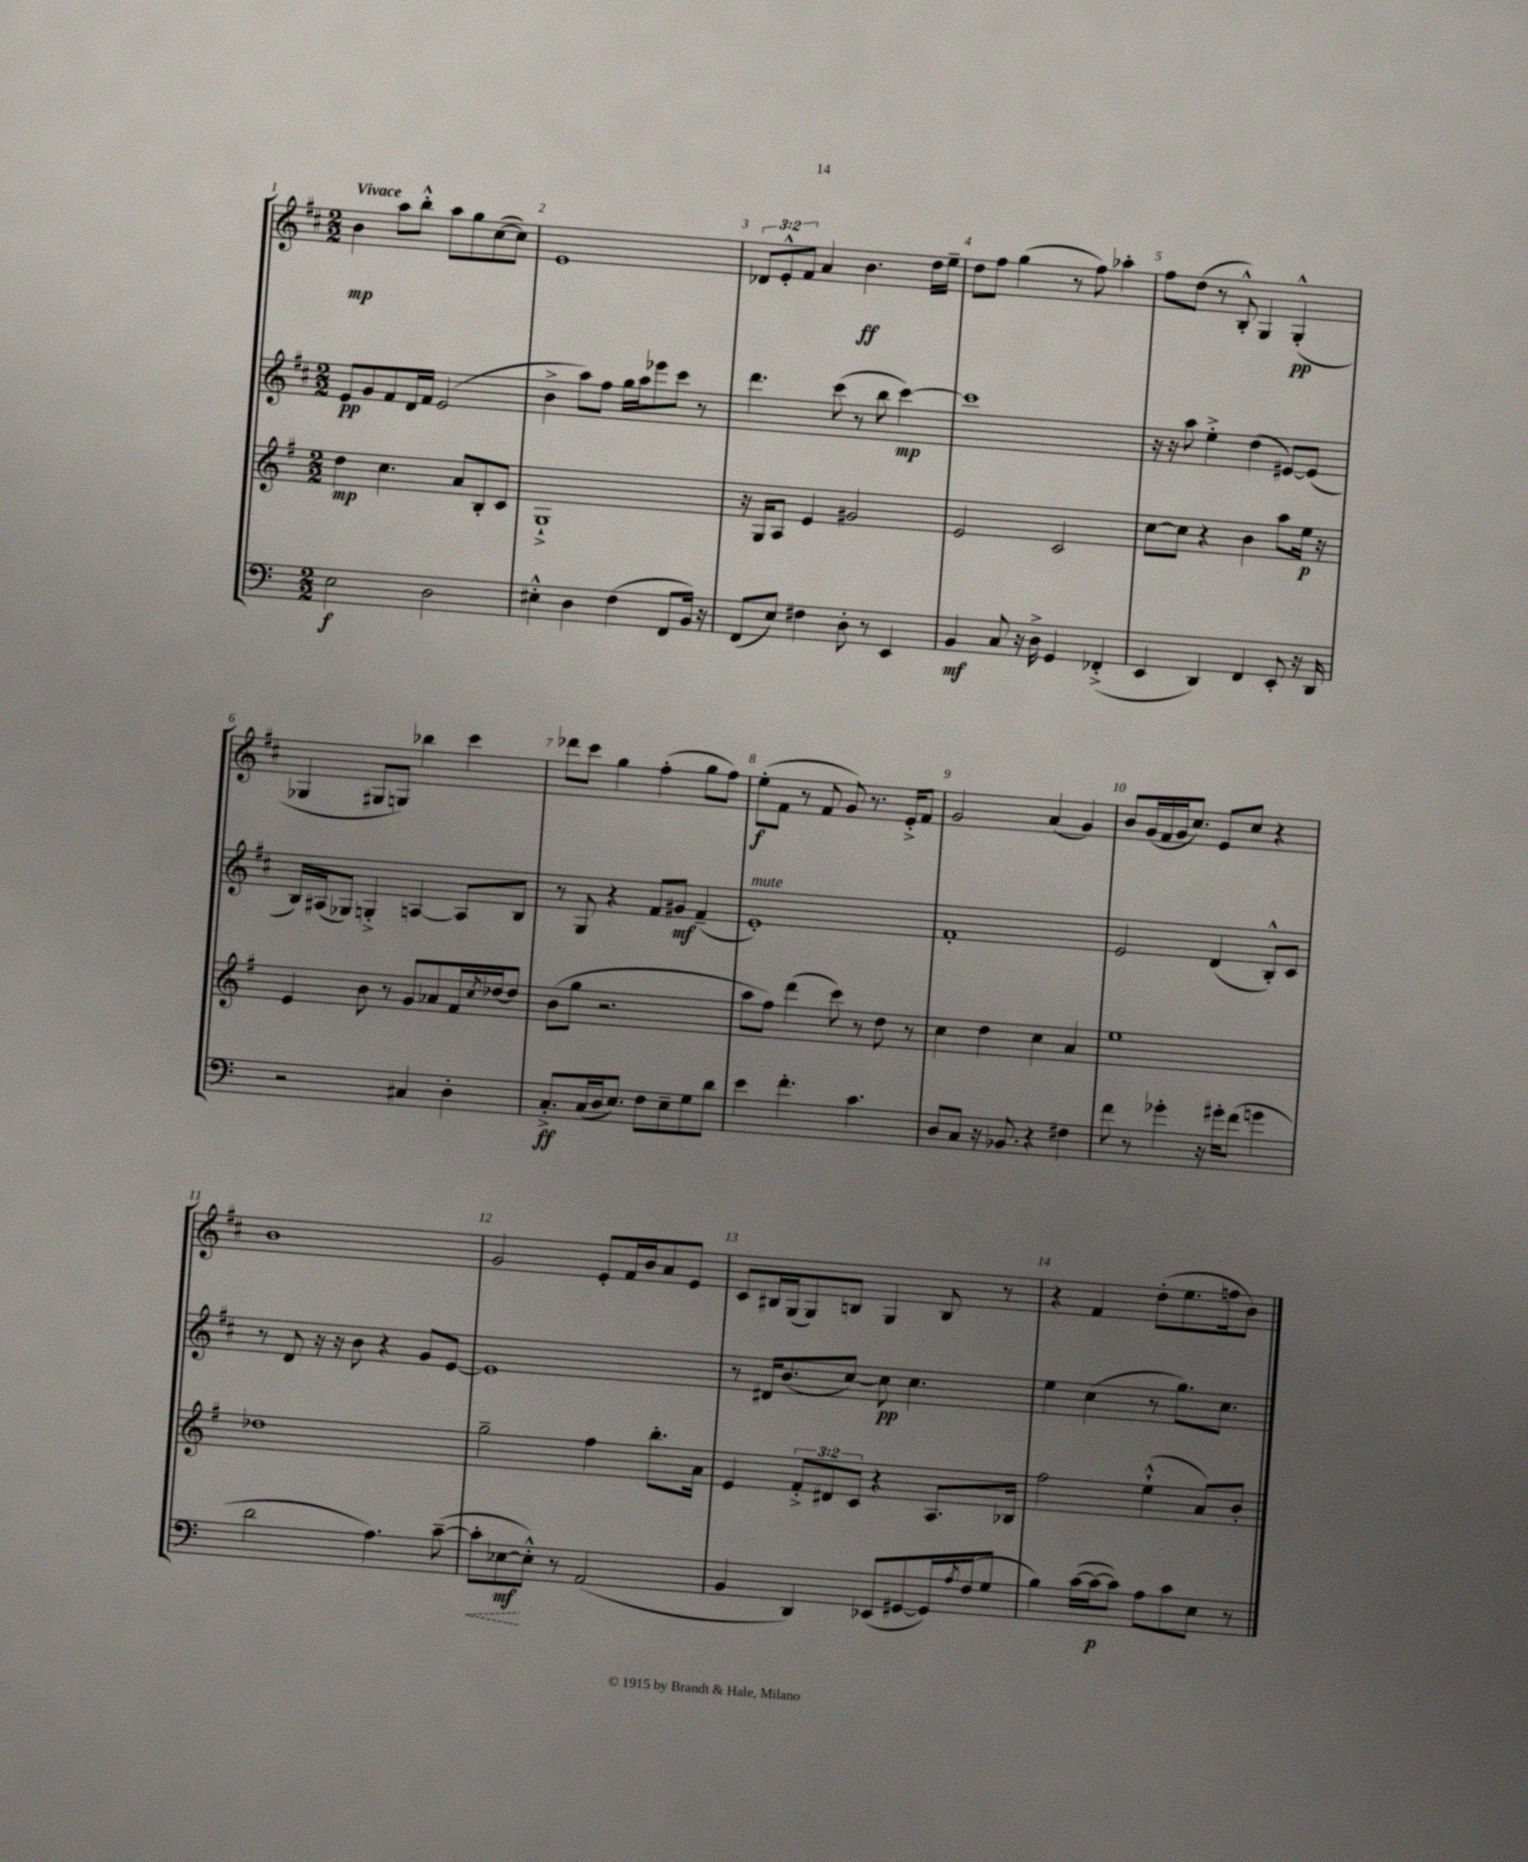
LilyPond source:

<<
\new StaffGroup <<
\new Staff = "s0" {
    \clef treble \key d \major \numericTimeSignature \time 2/2 \override Staff.TupletNumber.text = #tuplet-number::calc-fraction-text \tempo "Vivace"
    b'4\mp a''8 b''8-.-^ a''8 g''8 cis''8~( cis''8) |
    e'1 |
    \tuplet 3/2 { des'8 e'8-.-^ fis'8 } a'4 b'4.\ff d''16 e''16-- |
    d''8 fis''8 g''4( r8 fis''8) aes''4-. |
    fis''8 d''8( r8 b8-.-^) g4 g4-.-^\pp( |
    ges4 gis8 g8) bes''4 cis'''4 |
    des'''8 cis'''8 g''4 fis''4-.( g''8 fis''8) |
    e''8-.\f( fis'8 r8 fis'8 g'8) r8. e'16-.-> fis'8 |
    g'2 a'4( g'4) |
    b'8 g'16( fis'16 g'16 cis''8.) e'8 cis''8 r4 |
    b'1 |
    g'2 e'8-. fis'16 b'16 a'8 e'8 |
    cis'8 bis16 g16( g8) b8 g4 b8 r8 |
    r4 fis'4 d''8-.( e''8. f''16 b'8) \bar "|." |
}
\new Staff = "s1" {
    \clef treble \key d \major \numericTimeSignature \time 2/2
    e'8\pp g'8 fis'8 d'16 fis'16 e'2( |
    b'4-> a''8) fis''8 g''16 a''16 ees'''8 cis'''8 r8 |
    d'''4. cis'''8( r8 b''8 cis'''4~\mp) |
    cis'''1 |
    r16 r16 a''8 e''4-.-> d''4( eis'8~) eis'8( |
    b16) ais16( ges8) g4-.-> a4~ a8 b8 |
    r8 g8 r4 fis'8 gis'8\mf fis'4--( |
    e'1-.^\markup { \italic "mute" }) |
    fis'1-. |
    e'2 d'4( b8-.-^) cis'8 |
    r8 d'8 r16 r16 b'8 r4 g'8 e'8~ |
    e'1 |
    r8 dis'16 b'8.( cis''8~) cis''8\pp cis''4. |
    e''4 cis''4( r8 g''8.) cis''8. \bar "|." |
}
\new Staff = "s2" {
    \clef treble \key g \major \numericTimeSignature \time 2/2 \override Staff.TupletNumber.text = #tuplet-number::calc-fraction-text
    d''4\mp c''4. a'8 b8-. c'8 |
    g1-!-> |
    r16 g16 a8 e'4 gis'2 |
    e'2 c'2 |
    c''8~ c''8 r4 b'4 a''8 e''16\p r16 |
    e'4 b'8 r8 g'8 aes'8 fis'16 \acciaccatura { c''8 } des''16~ des''8 |
    b'8( g''8 r2. |
    a''8 fis''8) d'''4( c'''8) r8 d''8 r8 |
    c''4 d''4 c''4 a'4 |
    e''1 |
    des''1 |
    g''2-- fis''4 b''8.-. a'16 |
    e'4 \tuplet 3/2 { fis'8-.-> dis'8 c'8 } r4 a8. bes16 |
    fis''2 e''4-!-^( a'8) b'8-. \bar "|." |
}
\new Staff = "s3" {
    \clef bass \key c \major \numericTimeSignature \time 2/2
    e2\f d2 |
    eis4-.-^ d4 f4( f,8 b,16) r16 |
    f,8( e8) fis4 d8-. r8 e,4 |
    b,4\mf c8 r16 d16-> g,4 fes,4-.->( |
    e,4 d,4) f,4 e,8-. r16 d,16 |
    r2 cis4 d4-. |
    c8.-.->\ff c16( d16 e8.) f8 e8-- g8 d'8 |
    e'4 f'4.-. c'4. |
    d8 c8 r16 bes,8. r4 fis4 |
    f'8 r8 ges'4-. r16 gis'16-. f'8( g'4 |
    d'2 a4.) c'8~--( |
    \once \override Hairpin.style = #'dashed-line c'8-.\< ees8~\mf\! ees8-.-^) r8 a,2( |
    b,4 d,4) ees,8( gis,8~ gis,16) \acciaccatura { a8 } f16( g8 |
    b4) c'16~( c'16~\p c'8) a8 c'8 e8 r8 \bar "|." |
}
>>
>>
\layout { \context { \Score \override BarNumber.break-visibility = ##(#f #t #t) barNumberVisibility = #all-bar-numbers-visible } }
